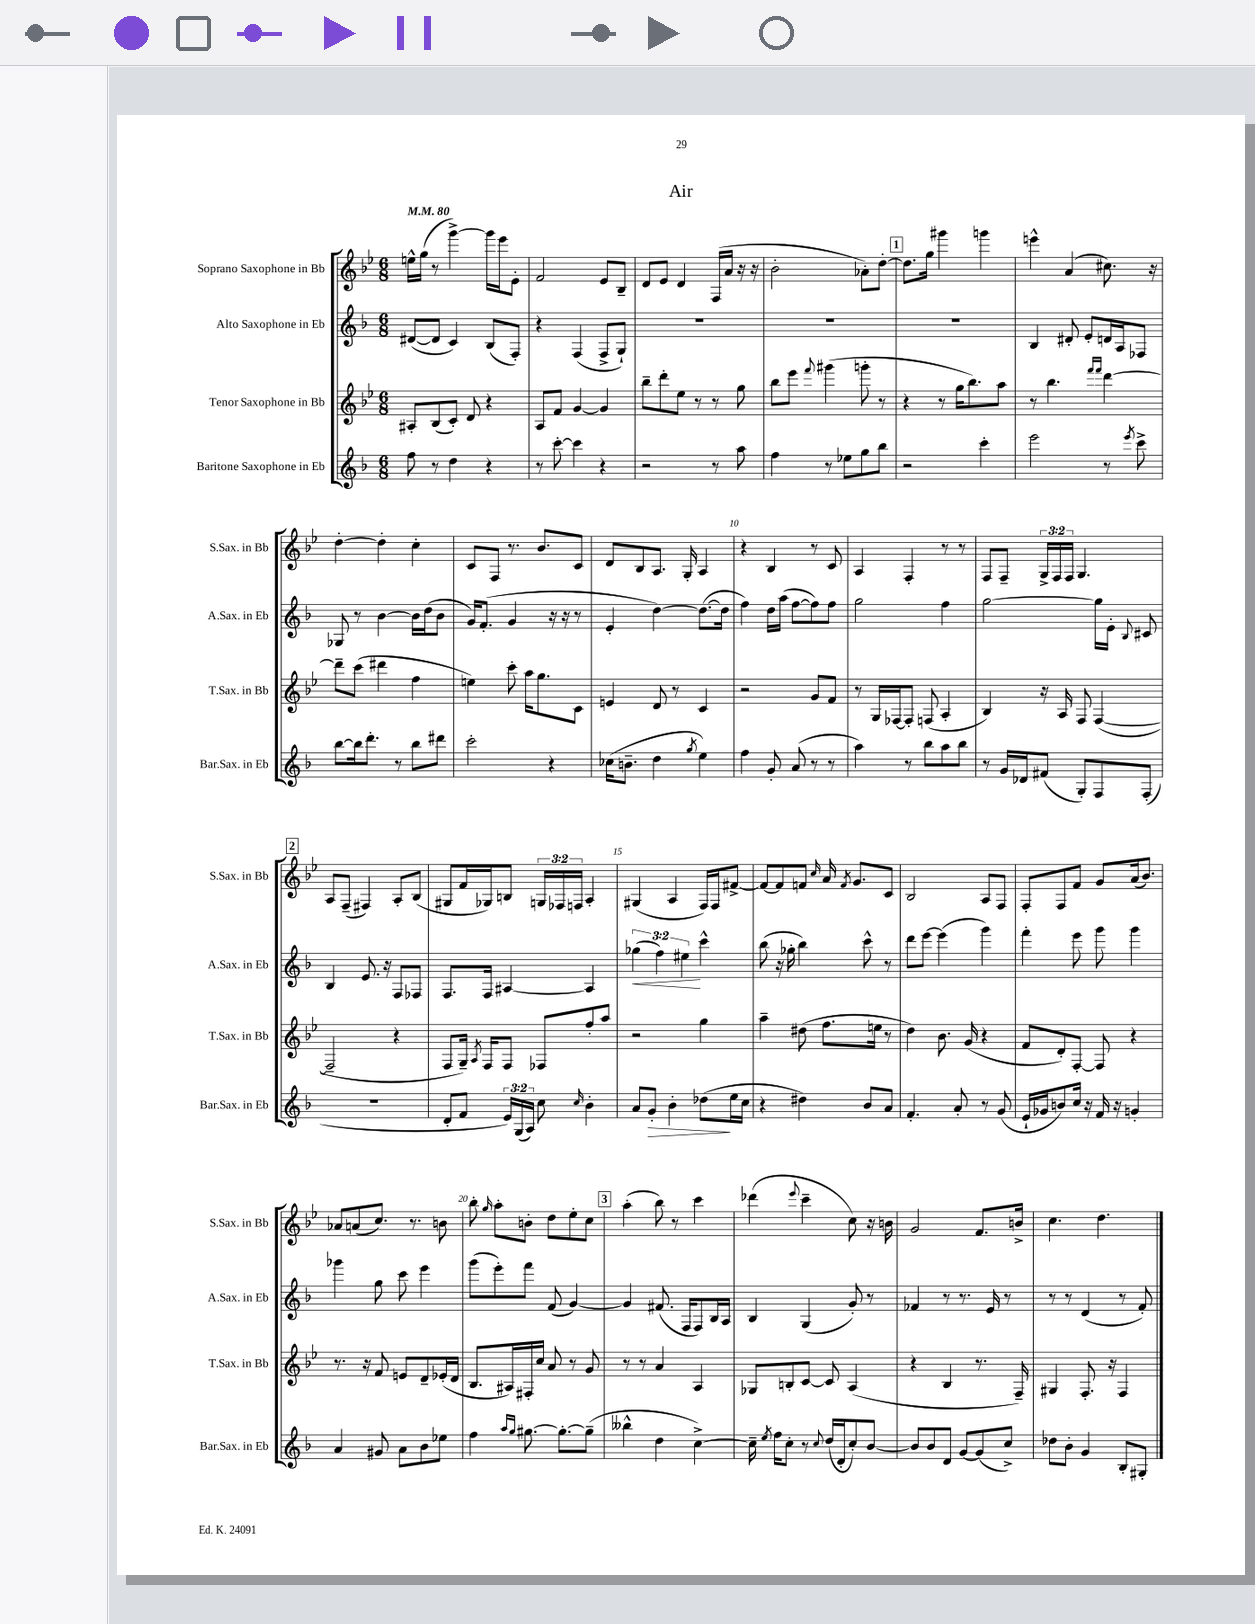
\header { title = "Air" }
<<
\new StaffGroup <<
\new Staff = "s0" \with { instrumentName = "Soprano Saxophone in Bb" shortInstrumentName = "S.Sax. in Bb" } {
    \clef treble \key bes \major \numericTimeSignature \time 6/8 \override Staff.TupletNumber.text = #tuplet-number::calc-fraction-text \tempo 4 = 80
    \autoBeamOff e''16[-^ g''16]( r8 g'''4~->) g'''16[ ees'''16 ees'8]-. |
    f'2 ees'8[ bes8]-- |
    d'8[ ees'8] d'4 f16[( a'16] r16 r16 |
    bes'2-. aes'8[-.) d''8]~-. |
    \mark \markup { \box "1" } d''8.[ g''16] gis'''4 g'''4 |
    e'''4-^ a'4( cis''8.) r16 |
    d''4~-. d''4-. c''4-. |
    c'8[ f8] r8. bes'8.[ c'8] |
    d'8[ bes8 a8.] g16-. a4 |
    r4 bes4 r8 c'8 |
    a4 f4-. r8 r8 |
    f8[ f8]-- \tuplet 3/2 { g16[-> f16 f16] } g4. |
    \mark \markup { \box "2" } a8[ f8]--( fis4) a8[-. bes8]( |
    gis8[ f'16 ges16) b8] \tuplet 3/2 { g16[ fes16 f16] } a4-. |
    gis4( a4 f16[) f16 fis'8]~-> |
    fis'8[~ fis'8 f'8] \grace { c''16 } a'16 \acciaccatura { f'8 } g'8.[ c'8] |
    bes2 a8[ f8] |
    f8[-. f8 f'8] g'8[ a'16( bes'8.]) |
    aes'8[ a'8( c''8.]) r8. b'8 |
    bes''8-. \grace { g''16 } a''8[-. b'8]-. d''8[ ees''8-. c''8] |
    \mark \markup { \box "3" } a''4-.( bes''8) r8 c'''4 |
    des'''4( \appoggiatura { ees'''8 } c'''4-- c''8) r16 b'16 |
    g'2 f'8.[ b'16]-> |
    c''4. d''4. \bar "|." |
}
\new Staff = "s1" \with { instrumentName = "Alto Saxophone in Eb" shortInstrumentName = "A.Sax. in Eb" } {
    \clef treble \key f \major \numericTimeSignature \time 6/8 \override Staff.TupletNumber.text = #tuplet-number::calc-fraction-text
    \autoBeamOff dis'8[~( dis'8] c'4) bes8[( f8]-.) |
    r4 f4( f8[-> g8]-!) |
    R2. |
    R2. |
    \mark \markup { \box "1" } R2. |
    bes4 dis'8-. e'8[-. d'16 a16 fes8] |
    ges8 r8 bes'4~ bes'16[ d''16( bes'8] |
    g'16[) f'8.]-.( g'4 r16 r16 r8 |
    e'4-. d''4~) d''8.[~( d''16] |
    f''4) d''16[ a''16]( f''8[~ f''8) f''8] |
    g''2 f''4 |
    g''2~ g''16[ e'16]-. \appoggiatura { bes8 } cis'8 |
    \mark \markup { \box "2" } bes4 e'8. r16 f8[ fes8] |
    f8.[ f16] ais4~ ais4 |
    \tuplet 3/2 { ges''4\<( f''4) eis''4\! } c'''4-^ |
    bes''8( r16 ges''16-. bes''4) c'''8-^ r8 |
    d'''8[ e'''8]~ e'''4( g'''4) |
    f'''4-. e'''8 g'''8 g'''4 |
    ges'''4 g''8 c'''8 e'''4 |
    g'''8[( e'''8-.) f'''8] f'8( g'4~) |
    \mark \markup { \box "3" } g'4 fis'8.( f16[ f8) bes16 a16] |
    bes4 g4( g'8-.) r8 |
    fes'4 r8 r8. e'16 r8 |
    r8 r8 d'4( r8 f'8-.) \bar "|." |
}
\new Staff = "s2" \with { instrumentName = "Tenor Saxophone in Bb" shortInstrumentName = "T.Sax. in Bb" } {
    \clef treble \key bes \major \numericTimeSignature \time 6/8
    \autoBeamOff ais8[-. bes8( c'8]-.) d'8 r4 |
    a8[ f'8] g'4~ g'4 |
    bes''8[-- d'''8-. ees''8] r8 r8 g''8 |
    bes''8[ ees'''8] \appoggiatura { f'''8 } gis'''4( g'''8-. r8 |
    \mark \markup { \box "1" } r4 r8 g''16[ bes''8.) a''8] |
    r8 bes''4. \grace { f'''16[ f'''16] } d'''4~ |
    d'''8[-- c'''8]( dis'''4 f''4 |
    e''4) c'''8-. a''16[ g''8. c'8] |
    e'4 d'8 r8 c'4 |
    r2 g'8[ f'8] |
    r8 g16[ fes16~ fes8]-. f8( a4-. |
    bes4) r16 a16 f8 f4~( |
    \mark \markup { \box "2" } f2-- r4 |
    f8[ g16]--) \acciaccatura { a8 } f16[ f8] fes8[ f''8-. a''8] |
    r2 g''4 |
    a''4-- dis''8( f''8.[ e''16] r8 |
    d''4) bes'8. g'16( r4 |
    f'8[ d'8-.) f8]~-. f8 r4 |
    r8. r16 f'8 e'8[ d'8-- ees'16-.( d'16] |
    bes8.[ ais16) fis16-. c''16] a'8 r8 g'8 |
    \mark \markup { \box "3" } r8 r8 a'4 a4 |
    ges8[ b8-. c'8]~ c'8 a4( |
    r4 bes4 r8. f16--) |
    gis4 f8.-. r16 f4 \bar "|." |
}
\new Staff = "s3" \with { instrumentName = "Baritone Saxophone in Eb" shortInstrumentName = "Bar.Sax. in Eb" } {
    \clef treble \key f \major \numericTimeSignature \time 6/8 \override Staff.TupletNumber.text = #tuplet-number::calc-fraction-text
    \autoBeamOff f''8 r8 d''4 r4 |
    r8 c'''8~-. c'''4 r4 |
    r2 r8 a''8 |
    f''4 r8 ees''8[ g''8 bes''8] |
    \mark \markup { \box "1" } r2 c'''4-. |
    e'''2 r8 \acciaccatura { e'''8 } c'''8-> |
    bes''8[~ bes''16 d'''8.]-. r8 bes''8[ dis'''8] |
    c'''2-. r4 |
    ces''16[( b'8.]-- d''4 \acciaccatura { g''8 } e''4) |
    f''4 g'8-. a'8( r8 r8 |
    a''4) r8 bes''8[ a''8 bes''8] |
    r8 g'16[ des'16 fis'8]( g8[-.) f8 f8]-.( |
    \mark \markup { \box "2" } R2. |
    d'8[-. f'8] \tuplet 3/2 { e'16[) g16( a16]) } c''8 \grace { c''16 } bes'4-. |
    a'8[ g'8]-.\> bes'4-. des''8[\!( e''16 c''16] |
    r4 dis''4) bes'8[ a'8] |
    f'4.-. a'8-. r8 g'8( |
    e'16[-! ges'16 b'8) c''16] r16 f'16 r16 g'4-. |
    a'4 gis'8 a'8[ bes'8 ees''8] |
    f''4 \grace { a''16[ g''16] } gis''8.~ gis''8.[~-. gis''8]--( |
    \mark \markup { \box "3" } beses''4-^ d''4 c''4~->) |
    c''16-- \acciaccatura { e''8 } f''16[ c''8]-. r8 \appoggiatura { c''8 } d''16[( d'16-. c''8-.) bes'8]~ |
    bes'8[ bes'8 d'8] g'8[~ g'8( c''8]->) |
    des''8[ bes'8]-. g'4 bes8[-. gis8]-. \bar "|." |
}
>>
>>
